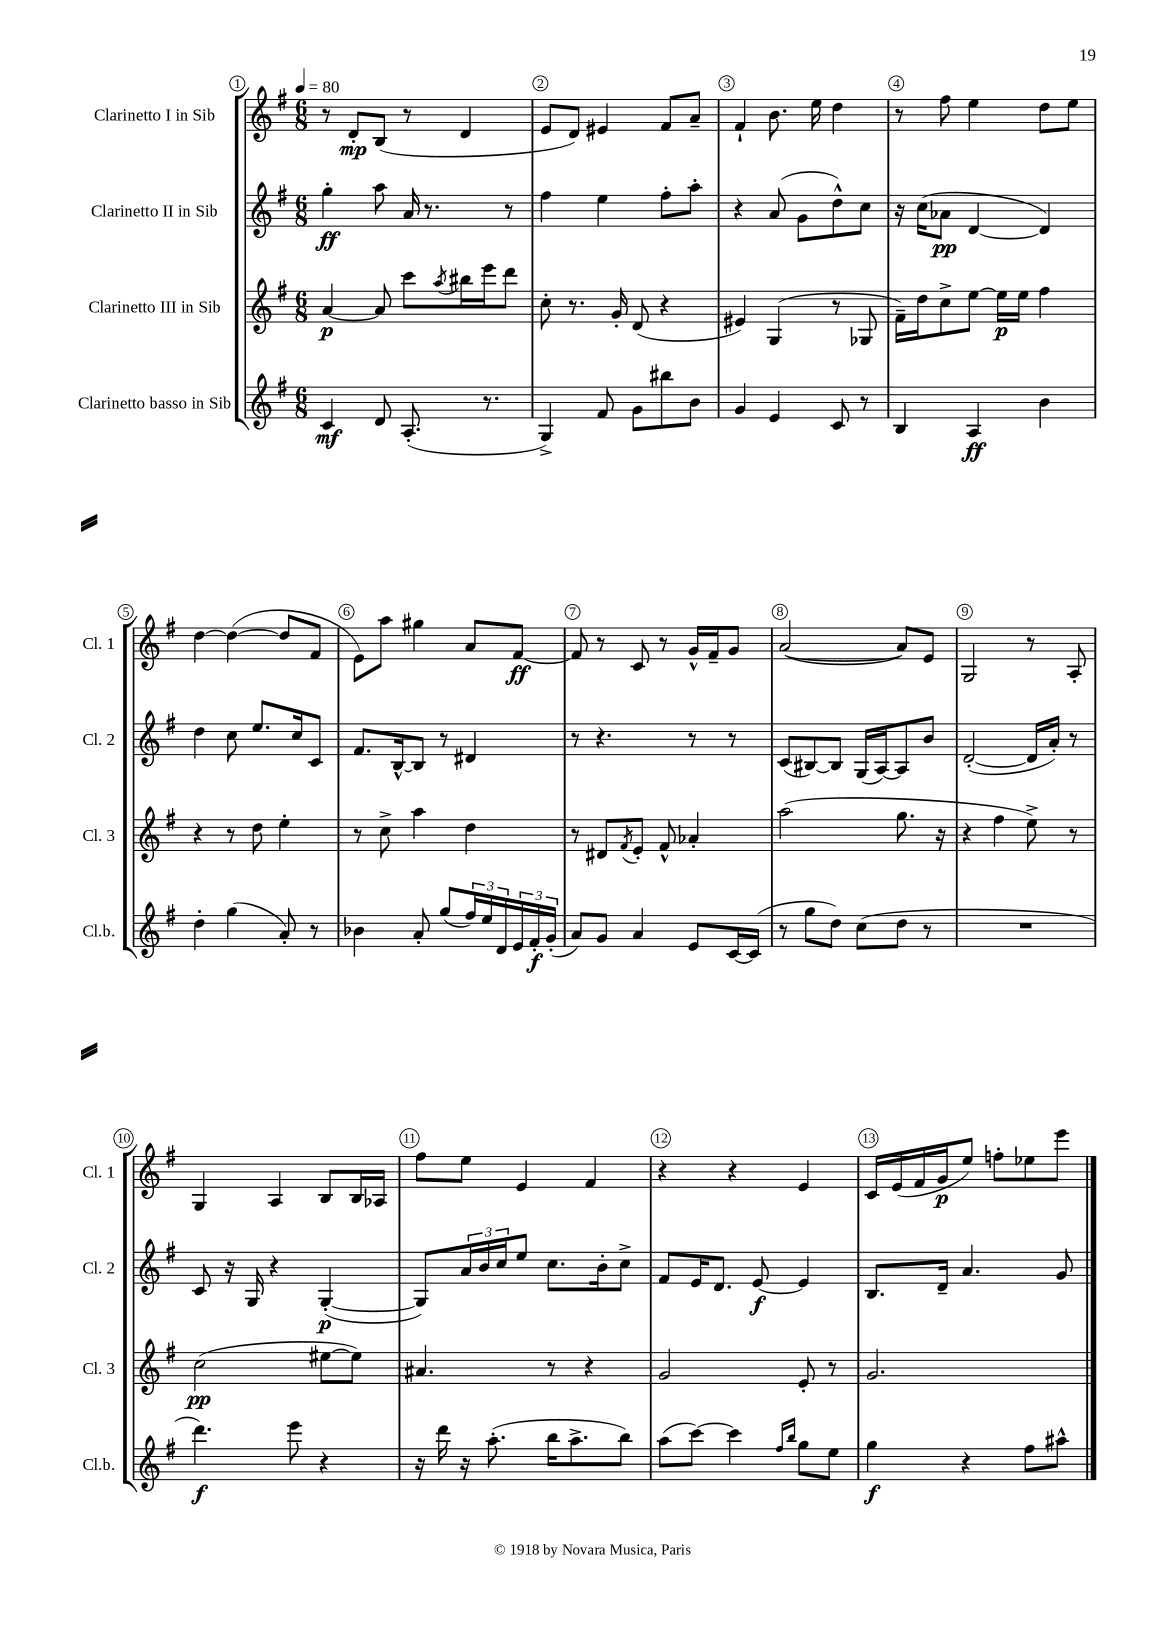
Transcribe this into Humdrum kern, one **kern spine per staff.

**kern	**kern	**kern	**kern
*staff4	*staff3	*staff2	*staff1
*clefG2	*clefG2	*clefG2	*clefG2
*k[f#]	*k[f#]	*k[f#]	*k[f#]
*M6/8	*M6/8	*M6/8	*M6/8
*MM80	*MM80	*MM80	*MM80
4c	[4a	4gg'	8r
.	.	.	8d'
8d	8a]	8aa	(8B
(8.A'	8ccc	16a	8r
.	.	8.r	.
.	8qaa	.	.
.	16bb#	.	4d
8.r	16eee	.	.
.	8ddd	8r	.
=	=	=	=
4G^)	8cc'	4ff#	8e
.	8.r	.	8d)
8f#	.	4ee	4e#
.	16g'	.	.
8g	(8d	.	.
8bb#	4r	8ff#'	8f#
8b	.	8aa'	8a~
=	=	=	=
4g	4e#)	4r	4f#`
4e	(4G	(8a	8.b
.	.	8g	.
.	.	.	16ee
8c	8r	8dd^^)	4dd
8r	8G-	8cc	.
=	=	=	=
4B	16f#~)	16r	8r
.	16dd	(16cc	.
.	8cc^	8a-	8ff#
4A	[8ee	[4d	4ee
.	16ee]	.	.
.	16ee	.	.
4b	4ff#	4d])	8dd
.	.	.	8ee
=	=	=	=
4dd'	4r	4dd	[4dd
(4gg	8r	8cc	(4dd_
.	8dd	8.ee	.
8a')	4ee'	.	8dd]
.	.	16cc	.
8r	.	8c	8f#
=	=	=	=
4b-	8r	8.f#	8e)
.	8cc^	.	8aa
.	.	[16B^^	.
8a'	4aa	8B]	4gg#
(8gg	.	8r	.
24ff#)	4dd	4d#	8a
24ee	.	.	.
24d	.	.	.
24e	.	.	[8f#
24f#'	.	.	.
(24g'	.	.	.
=	=	=	=
8a)	8r	8r	8f#]
8g	8d#	4.r	8r
.	8qf#	.	.
4a	8e'	.	8c
.	8f#^^	.	8r
8e	4a-'	8r	16g^^
.	.	.	16f#~
[16c	.	8r	8g
(16c]	.	.	.
=	=	=	=
8r	(2aa	(8c	([2a
8gg	.	[8B#)	.
8dd)	.	8B#]	.
(8cc	.	(16G	.
.	.	[16A)	.
8dd	8.gg	8A]	8a])
8r	.	8b	8e
.	16r	.	.
=	=	=	=
2.r	4r	([2d'	2G
.	4ff#	.	.
.	8ee^)	16d]	8r
.	.	16a')	.
.	8r	8r	8A'
=	=	=	=
4.ddd)	(2cc	8c	4G
.	.	16r	.
.	.	16G	.
.	.	4r	4A
8eee	.	.	.
4r	[8ee#	([4G'	8B
.	8ee#])	.	16B
.	.	.	16A-
=	=	=	=
16r	4.a#	8G])	8ff#
16ddd	.	.	.
16r	.	24a	8ee
.	.	24b	.
(8.aa'	.	.	.
.	.	24cc	.
.	.	8ee	4e
16bb	8r	8.cc	.
8.aa^	.	.	.
.	4r	.	4f#
.	.	16b'	.
8bb)	.	8cc^	.
=	=	=	=
(8aa	2g	8f#	4r
[8ccc)	.	16e	.
.	.	8.d	.
4ccc]	.	.	4r
.	.	[8e	.
16qqff#	.	.	.
16qqbb	.	.	.
8gg	8e'	4e]	4e
8ee	8r	.	.
=	=	=	=
4gg	2.g	8.B	16c
.	.	.	(16e
.	.	.	16f#
.	.	16d~	16g
4r	.	4.a	8ee)
.	.	.	8ff'
8ff#	.	.	8ee-
8aa#^^	.	8g	8eee
==	==	==	==
*-	*-	*-	*-
